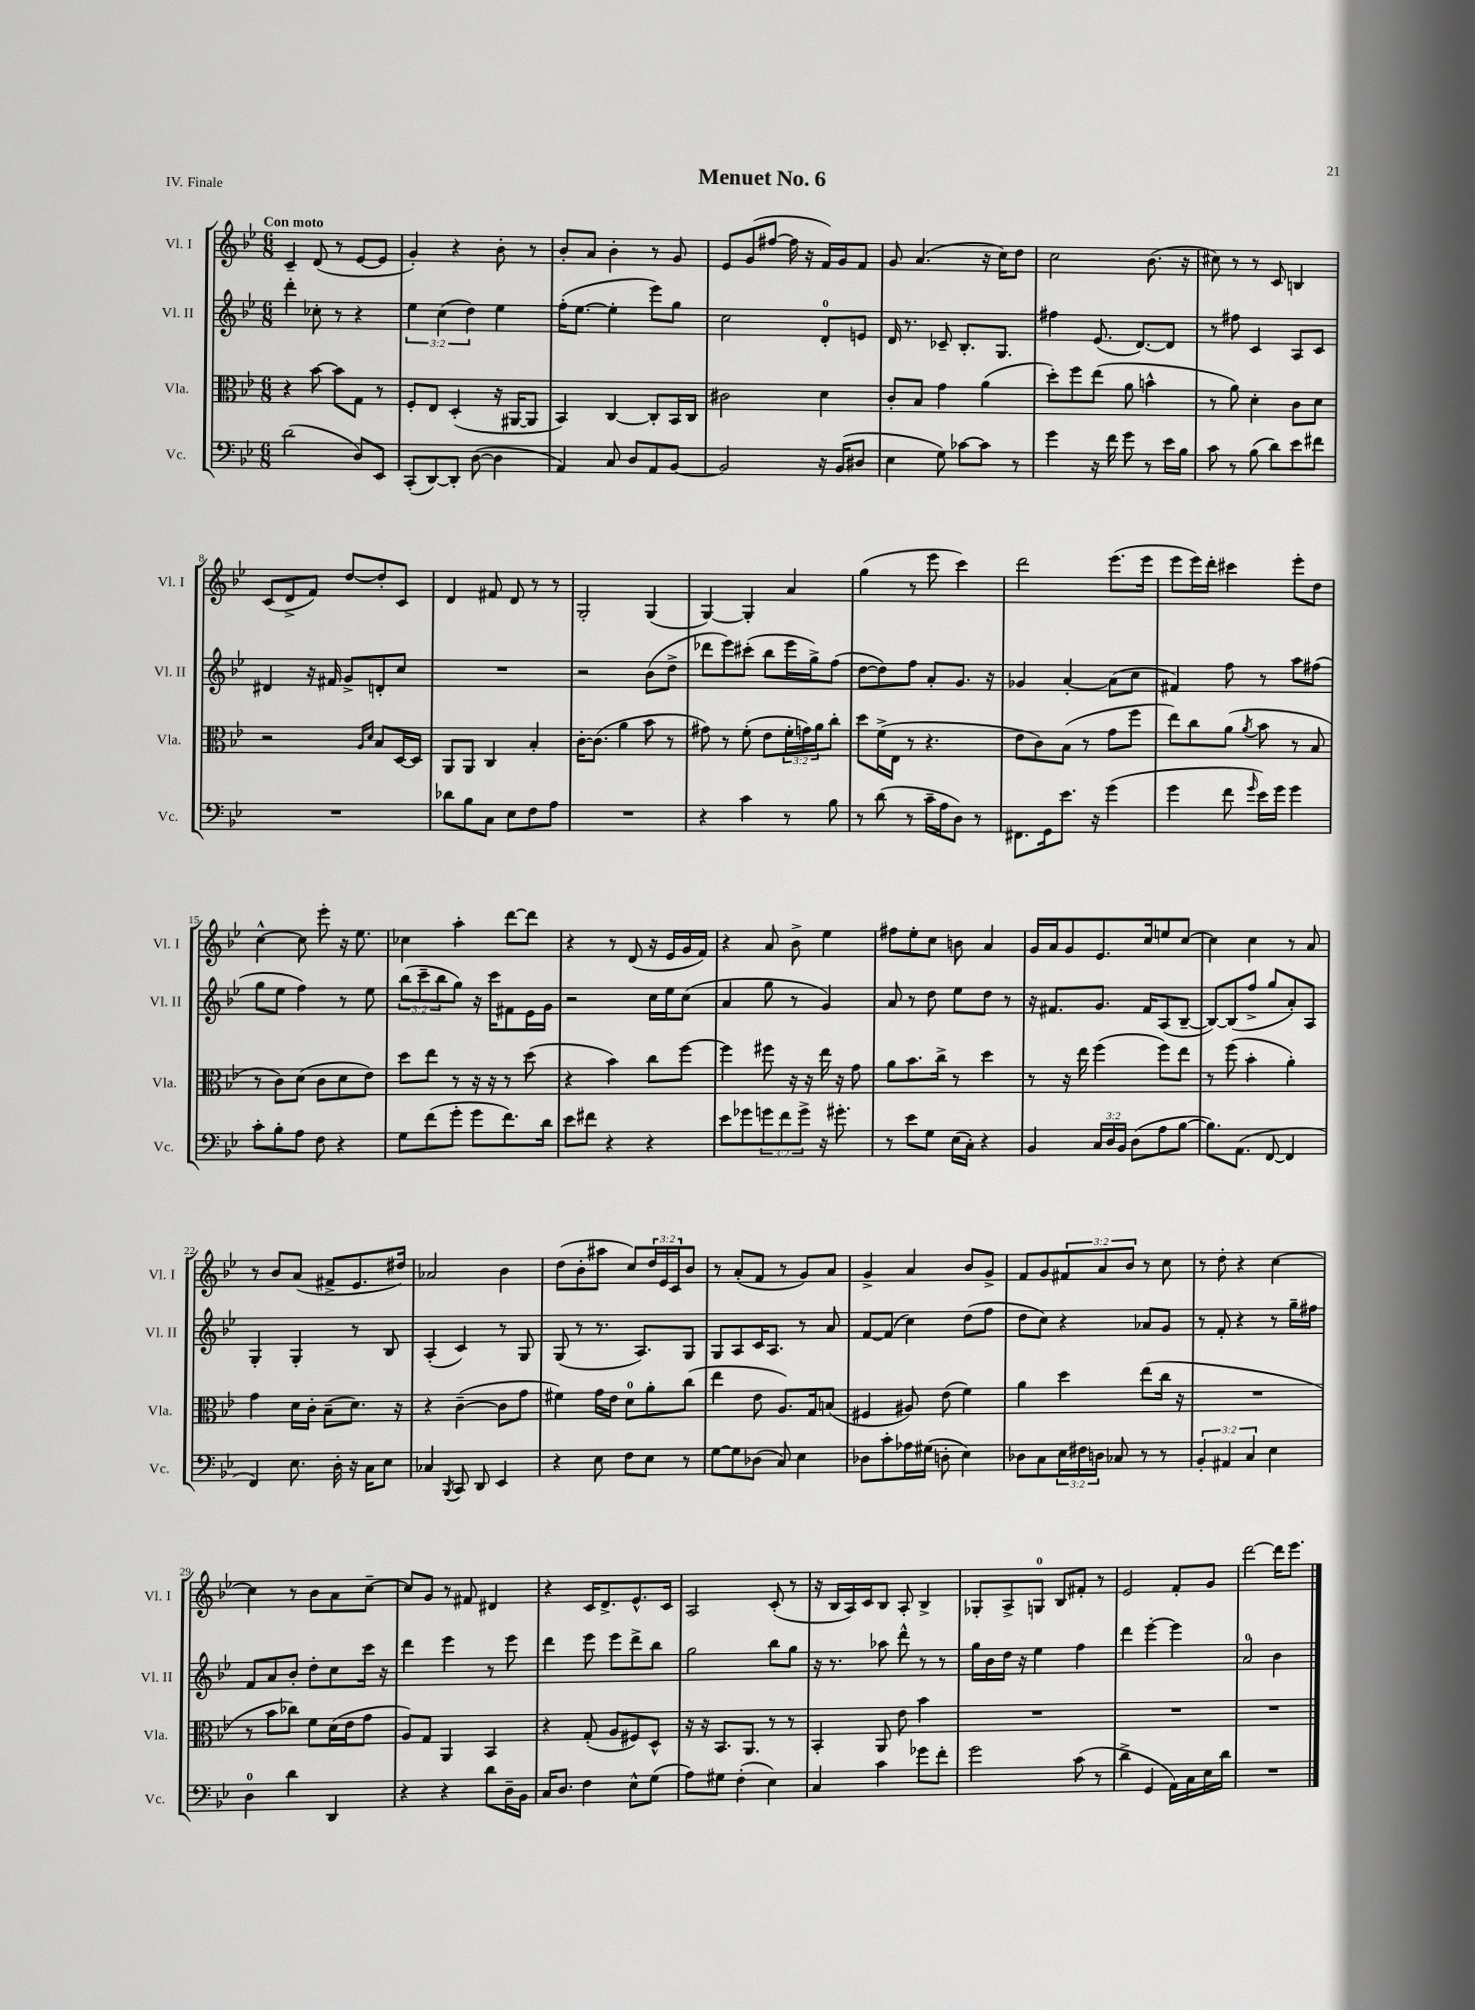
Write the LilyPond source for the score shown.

\header { title = "Menuet No. 6" piece = "IV. Finale" }
<<
\new StaffGroup <<
\new Staff = "s0" \with { instrumentName = "Vl. I" shortInstrumentName = "Vl. I" } {
    \clef treble \key bes \major \numericTimeSignature \time 6/8 \override Staff.TupletNumber.text = #tuplet-number::calc-fraction-text \tempo "Con moto"
    c'4-- d'8( r8 ees'8~ ees'8 |
    g'4-.) r4 bes'8-. r8 |
    bes'8-. a'8 bes'4-. r8 g'8 |
    ees'8 g'8( fis''8~ fis''16 r16 f'16) g'16 f'8 |
    g'8 a'4.( r16 c''16) d''8 |
    c''2 bes'8.( r16 |
    cis''8) r8 r8 c'8 b4 |
    c'8( d'8-> f'8) d''8~ d''8-. c'8 |
    d'4 fis'8 d'8 r8 r8 |
    g2-. g4( |
    g4~) g4-. a'4 |
    g''4( r8 ees'''8 c'''4) |
    d'''2 ees'''8.( ees'''16 |
    ees'''8 ees'''16) d'''16-. cis'''4 ees'''8-. d''8 |
    c''4~-^ c''8 ees'''8-. r16 ees''8. |
    ces''4 a''4-. d'''8~ d'''8 |
    r4 r8 d'8( r16 ees'16 g'16 f'16) |
    r4 a'8 bes'8-> ees''4 |
    fis''8 ees''8-. c''8 b'8 a'4 |
    g'16 a'16 g'8 ees'8. c''16 e''8 c''8~ |
    c''4 c''4 r8 a'8 |
    r8 bes'8 a'8( fis'8-> ees'8. dis''16) |
    aes'2 bes'4 |
    d''8( bes'8-. ais''8 c''8) \tuplet 3/2 { d''16 ees'16 c'16 } bes'8 |
    r8 a'8-.( f'8 r8 g'8) a'8 |
    g'4-> a'4 bes'8 g'8-> |
    f'8 g'8 \tuplet 3/2 { fis'8 a'8 bes'8 } r8 c''8 |
    r8 d''8-. r4 c''4~ |
    c''4 r8 bes'8 a'8 c''8~-- |
    c''8 g'8 r8 fis'8 dis'4 |
    r4 c'16 d'8.-> ees'8.-^ c'16 |
    a2 c'8-.( r8 |
    r16 bes16 a16) c'16 bes8 a8-. bes4-> |
    ges8-. a8-> g8-0 bes8 fis'8-. r8 |
    ees'2 f'8-. g'8 |
    d'''2~ d'''16 ees'''8. \bar "|." |
}
\new Staff = "s1" \with { instrumentName = "Vl. II" shortInstrumentName = "Vl. II" } {
    \clef treble \key bes \major \numericTimeSignature \time 6/8 \override Staff.TupletNumber.text = #tuplet-number::calc-fraction-text
    d'''4-. ces''8-. r8 r4 |
    \tuplet 3/2 { ees''4 c''4( d''4) } ees''4 |
    f''16-.( ees''8.~ ees''4-. ees'''8) g''8 |
    c''2 d'8-0-. e'8 |
    d'16 r8. ces'8-- bes8.-. g8. |
    fis''4 ees'8.( d'8.~) d'8 |
    r8 fis''8 c'4 a8 c'8 |
    dis'4 r16 fis'16 g'8-> d'8-. c''8 |
    R2. |
    r2 bes'8( d''8-> |
    des'''8 ees'''8) cis'''8-.( bes''8 ees'''16 g''16->) f''8( |
    d''8~ d''8) f''8 a'8-. g'8. r16 |
    ges'4 a'4~-. a'8( c''8 |
    fis'4) f''8 r8 a''8 fis''8( |
    g''8 ees''8 f''4) r8 ees''8 |
    \tuplet 3/2 { bes''8( c'''8-- bes''8 } g''8) r16 c'''16 fis'8 ees'16 g'16 |
    r2 c''16 ees''16 c''8( |
    a'4 g''8 r8 g'4) |
    a'8 r8 d''8 ees''8 d''8 r8 |
    r16 fis'8. g'8. fis'16 a8( bes8~-- |
    bes8~) bes8( f''8-> g''8 a'8-.) a8 |
    g4-. g4-. r8 bes8 |
    a4-.( c'4) r8 g8 |
    g8( r8 r8. a8.) g8 |
    g8 a8 c'16 a8. r8 a'8 |
    f'8~ f'8( c''4) d''8( f''8 |
    d''8 c''8) r4 aes'8 g'8 |
    r8 f'8-. r4 r8 g''16-- fis''16 |
    f'8 a'8 bes'8-. d''8-. c''8 c'''16 r16 |
    d'''4 ees'''4 r8 ees'''8 |
    d'''4 ees'''8 ees'''8 d'''8-> bes''8 |
    g''2 bes''8 g''8 |
    r16 r8. aes''8 d'''8-^ r8 r8 |
    g''16 bes'16 d''16 r16 ees''4 f''4 |
    d'''4 ees'''4~-. ees'''4 |
    a'2-0 bes'4 \bar "|." |
}
\new Staff = "s2" \with { instrumentName = "Vla." shortInstrumentName = "Vla." } {
    \clef alto \key bes \major \numericTimeSignature \time 6/8 \override Staff.TupletNumber.text = #tuplet-number::calc-fraction-text
    r4 bes'8~ bes'8 g8 r8 |
    f8-. ees8 d4-.( r16 ais,16~ ais,8 |
    bes,4) c4~ c8-. bes,16 c16 |
    cis'2 d'4 |
    c'8-. bes8 g'4 a'4( |
    d''8-.) f''8 ees''8( a'8 b'4-^ |
    r8 a'8) d'4-. c'8 d'8 |
    r2 \grace { a16 d'16 } bes8 d16~ d16 |
    a,8 a,8 c4 bes4-. |
    c'16~-. c'8.( a'4 bes'8 r8 |
    gis'8) r8 f'8-.( ees'8 \tuplet 3/2 { f'16-. g'16) a'16 } c''8-. |
    d''8 f'16->( ees16 r8 r4. |
    ees'8 c'8) bes8( r8 g'8 f''8 |
    ees''8) c''8 a'8( \acciaccatura { a'8 } bes'8 r8 bes8 |
    r8 c'8) d'8( c'8 d'8 ees'8) |
    d''8 ees''8 r8 r16 r16 r8 d''8( |
    r4 bes'4) c''8 f''8~ |
    f''4 fis''8 r16 r16 ees''16 r16 g'8 |
    a'8 bes'8. c''16-> r8 d''4 |
    r8 r16 ees''16 f''4( f''8) ees''8 |
    r8 f''8( bes'4-. a'4-.) |
    g'4 d'16 c'16-. bes8--( d'8.) r16 |
    r4 c'4~--( c'8 g'8 |
    fis'4) g'16 ees'16 d'8-0 a'8-. c''8( |
    ees''4 ees'8 a8.) g16 b8( |
    fis4 ais8) ees'8( f'4) |
    a'4 d''4 ees''8( c''16 r16 |
    R2. |
    r8 bes'8 ces''8) f'8 d'16( ees'16 g'8 |
    a8) g8 a,4 bes,4 |
    r4 g8-.( a8 fis8) d8-^ |
    r16 r16 bes,8. a,8. r8 r8 |
    bes,4-. a,8 ees'8 bes'4 |
    R2. |
    R2. |
    R2. \bar "|." |
}
\new Staff = "s3" \with { instrumentName = "Vc." shortInstrumentName = "Vc." } {
    \clef bass \key bes \major \numericTimeSignature \time 6/8 \override Staff.TupletNumber.text = #tuplet-number::calc-fraction-text
    d'2( d8) ees,8 |
    c,8-.( d,8~) d,8-. d8~( d4 |
    a,4) c8 d8 a,8 bes,8~ |
    bes,2 r16 bes,16( dis8 |
    ees4 g8) ces'8~ ces'8 r8 |
    g'4 r16 f'16 g'8 r8 ees'16 bes16 |
    c'8 r8 bes8( d'8) ees'8 fis'8 |
    R2. |
    des'8 bes8 c8 ees8 f8 a8 |
    R2. |
    r4 c'4 r8 bes8 |
    r8 d'8( r8 c'16-- a16 d8) r8 |
    fis,8. g,16 ees'8. r16 g'4( |
    g'4 f'8 \grace { g'16 } ees'16) g'16 g'4 |
    c'8-. bes8-. a8 f8 r4 |
    g8 f'8( g'8-. g'8 f'8.) d'16 |
    ees'8 fis'8 r4 r4 |
    ees'8 ges'8 \tuplet 3/2 { g'8 f'8 g'8-> } r16 gis'8.-. |
    r8 ees'8 g8 ees16( c16-.) r4 |
    bes,4 \tuplet 3/2 { c16 d16 bes,16 } d8( a8 bes8~ |
    bes8.) a,8.( f,8~ f,4 |
    f,4) ees8. d16-. r16 c16 ees8 |
    ces4 \acciaccatura { bes,,8 } c,8 d,8 ees,4 |
    r4 ees8 f8 ees8 r8 |
    g8~ g8 des8( c8) ees4 |
    des8 c'8-. aes16 gis16( d8-. ees4) |
    des8 c8 \tuplet 3/2 { ees16 fis16 d16 } ces8 r8 r8 |
    \tuplet 3/2 { bes,4-. ais,4 c4 } ees4 |
    d4-0 d'4 d,4 |
    r4 r4 d'8 d16-- bes,16 |
    c16 d8. f4 ees8-^ g8( |
    a8) gis8 f4-.( ees4) |
    c4 c'4 ges'8 f'8-. |
    g'2 c'8( r8 |
    d'4-> g,4 a,16) c16 ees16 d'16 |
    R2. \bar "|." |
}
>>
>>
